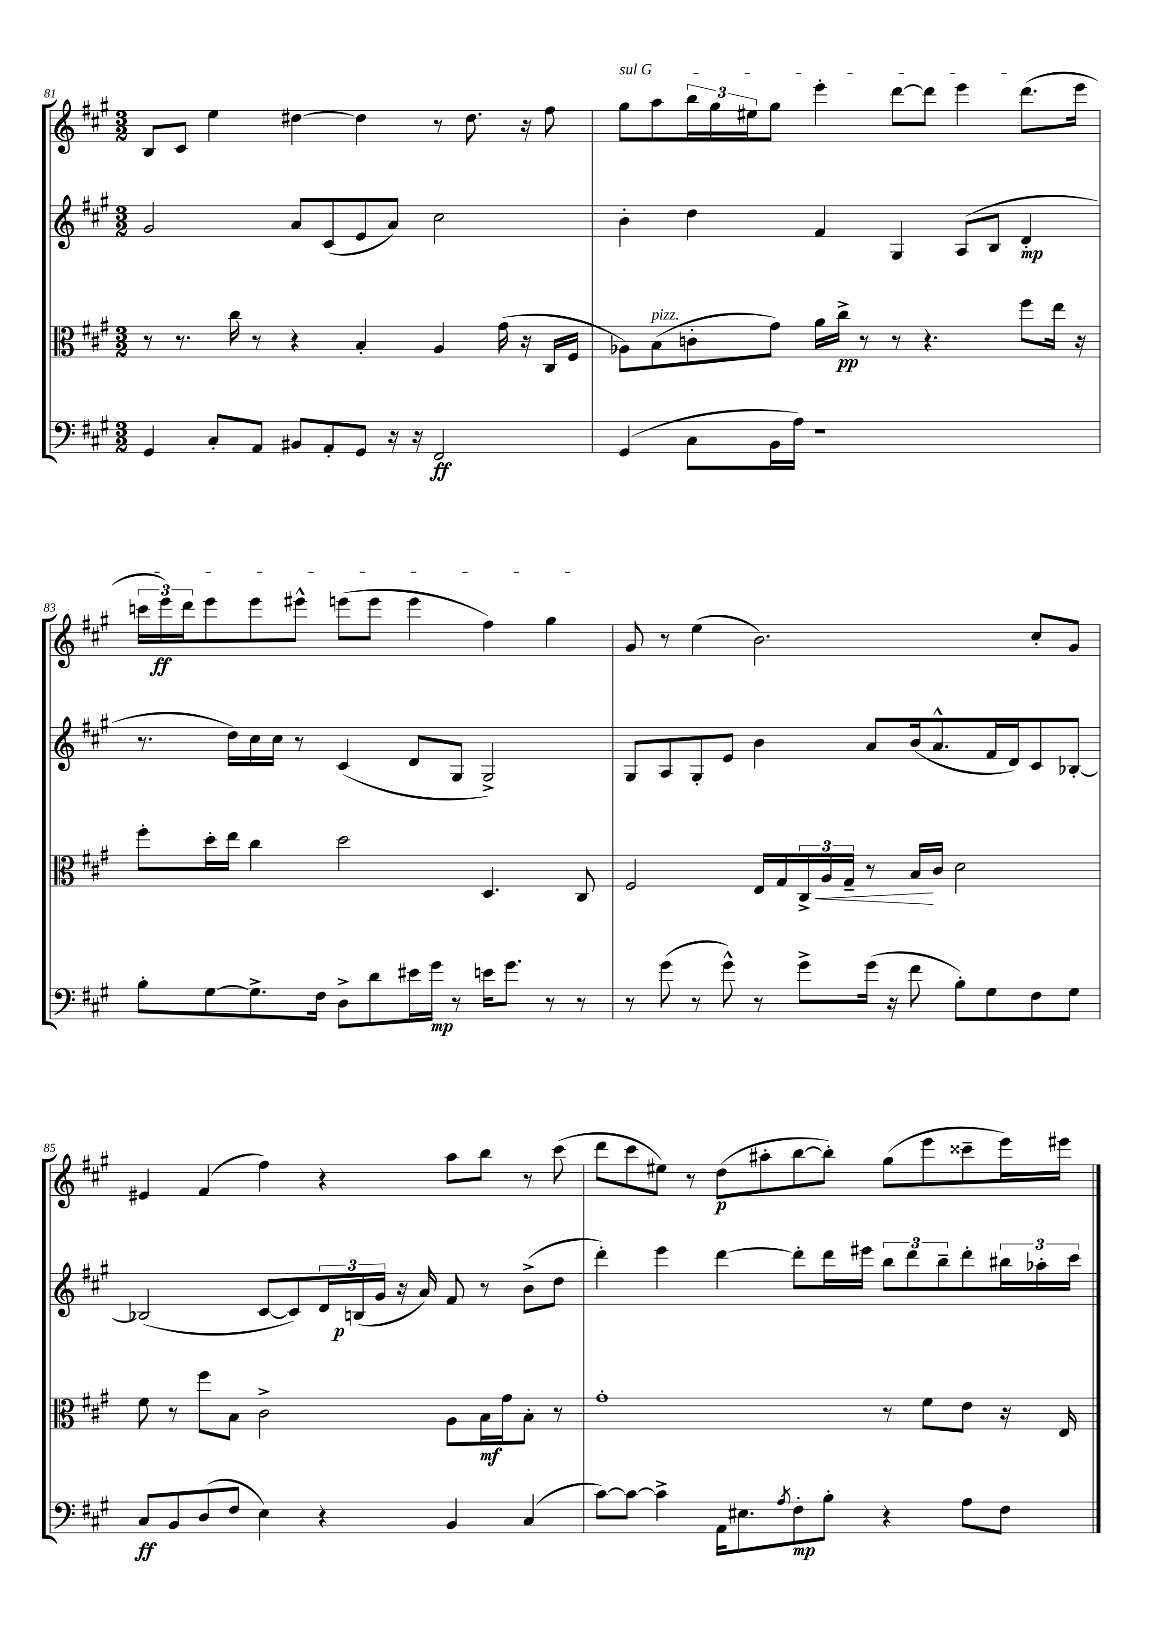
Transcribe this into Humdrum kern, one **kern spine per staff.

**kern	**dynam	**kern	**dynam	**kern	**dynam	**kern	**dynam
*part4	*part4	*part3	*part3	*part2	*part2	*part1	*part1
*staff4	*staff4	*staff3	*staff3	*staff2	*staff2	*staff1	*staff1
*clefF4	*	*clefC3	*	*clefG2	*	*clefG2	*
*k[f#c#g#]	*	*k[f#c#g#]	*	*k[f#c#g#]	*	*k[f#c#g#]	*
*M3/2	*	*M3/2	*	*M3/2	*	*M3/2	*
=81	=81	=81	=81	=81	=81	=81	=81
4GG#/	.	8r	.	2g#/	.	8B/L	.
.	.	8.r	.	.	.	8c#/J	.
8C#'/L	.	.	.	.	.	4ee\	.
.	.	16cc#\	.	.	.	.	.
8AA/J	.	8r	.	.	.	.	.
8BB#X/L	.	4r	.	8a/L	.	[4dd#X\	.
8AA'/	.	.	.	(8c#/	.	.	.
8GG#/J	.	4B'/	.	8e/	.	4dd#\]	.
16r	.	.	.	8a/J)	.	.	.
16r	.	.	.	.	.	.	.
2FF#/	ff	4A/	.	2cc#\	.	8r	.
.	.	.	.	.	.	8.dd#\	.
.	.	(16g#\	.	.	.	.	.
.	.	16r	.	.	.	16r	.
.	.	16C#/LL	.	.	.	8ff#\	.
.	.	16F#/JJ	.	.	.	.	.
=82	=82	=82	=82	=82	=82	=82	=82
!	!	!	!	!	!	!LO:TX:a:i:t=sul G	!
(4GG#/	.	8A-X\L)	.	4b'\	.	8gg#\L	.
!	!	!LO:TX:a:i:t=pizz.	!	!	!	!	!
.	.	(8B\	.	.	.	8aa\	.
8C#\L	.	8cn'\	.	4dd\	.	24bb\L	.
.	.	.	.	.	.	24gg#\	.
.	.	.	.	.	.	24ee#X\J	.
16BB\L	.	8g#\J)	.	.	.	8gg#\J	.
16A\JJ)	.	.	.	.	.	.	.
1r	.	16a\LL	.	4f#/	.	4eee'\	.
.	.	16cc#^\JJ	pp	.	.	.	.
.	.	8r	.	.	.	.	.
.	.	8r	.	4G#/	.	[8ddd\L	.
.	.	4.r	.	.	.	8ddd\J]	.
.	.	.	.	(8A/L	.	4eee\	.
.	.	.	.	8B/J	.	.	.
.	.	8ff#\L	.	4d'/	mp	(8.ddd\L	.
.	.	16ee\Jk	.	.	.	.	.
.	.	16r	.	.	.	16eee\Jk	.
!!LO:LB:g=z
=83	=83	=83	=83	=83	=83	=83	=83
8B'\L	.	8ff#'\L	.	8.r	.	24cccn\LL	.
.	.	.	.	.	.	24eee\)	ff
.	.	.	.	.	.	24ddd\J	.
[8G#\	.	16dd'\L	.	.	.	8eee\	.
.	.	16ee\JJ	.	16dd\LL)	.	.	.
8.G#^\]	.	4cc#\	.	16cc#\	.	8eee\	.
.	.	.	.	16cc#\JJ	.	.	.
.	.	.	.	8r	.	8eee#X^^\J	.
16F#\Jk	.	.	.	.	.	.	.
8D^\L	.	2dd\	.	(4c#/	.	(8eeen\L	.
8d\	.	.	.	.	.	8eee\J	.
16e#X\L	.	.	.	8d/L	.	4eee\	.
16g#\JJ	mp	.	.	.	.	.	.
8r	.	.	.	8G#/J	.	.	.
16en\KL	.	4.D/	.	2G#^/)	.	4ff#\)	.
8.g#\J	.	.	.	.	.	.	.
8r	.	.	.	.	.	4gg#\	.
8r	.	8C#/	.	.	.	.	.
=84	=84	=84	=84	=84	=84	=84	=84
8r	.	2F#/	.	8G#/L	.	8g#/	.
(8g#\	.	.	.	8A/	.	8r	.
8r	.	.	.	8G#'/	.	(4ee\	.
8g#^^\)	.	.	.	8e/J	.	.	.
8r	.	16E/LL	.	4b\	.	2.b\)	.
.	.	16G#/	.	.	.	.	.
8g#^\L	.	24C#^/	.	.	.	.	.
!	!	!	!LO:HP:b	!	!	!	!
.	.	24A/	<	.	.	.	.
.	.	24G#~/JJ	.	.	.	.	.
(16g#\Jk	.	8r	.	8a/L	.	.	.
16r	.	.	.	.	.	.	.
8f#\	.	16B/LL	.	(16b/k	.	.	.
.	.	16c#/JJ	[	8.a^^/	.	.	.
8B'\L)	.	2d\	.	.	.	.	.
8G#\	.	.	.	16f#/L	.	.	.
.	.	.	.	16d/J)	.	.	.
8F#\	.	.	.	8c#/	.	8cc#'/L	.
8G#\J	.	.	.	[8B-X'/J	.	8g#/J	.
!!LO:LB:g=z
=85	=85	=85	=85	=85	=85	=85	=85
8C#/L	ff	8f#\	.	(2B-X/]	.	4e#X/	.
8BB/	.	8r	.	.	.	.	.
(8D/	.	8ff#\L	.	.	.	(4f#/	.
8F#/J	.	8B\J	.	.	.	.	.
4E\)	.	2c#^\	.	[8c#/L	.	4ff#\)	.
.	.	.	.	8c#/])	.	.	.
4r	.	.	.	24d/L	.	4r	.
.	.	.	.	(24Bn/	p	.	.
.	.	.	.	24g#/JJ	.	.	.
.	.	.	.	16r	.	.	.
.	.	.	.	16a/)	.	.	.
4BB/	.	8A\L	.	8f#/	.	8aa\L	.
.	.	16B\L	mf	8r	.	8bb\J	.
.	.	16g#\J	.	.	.	.	.
(4C#/	.	8B'\J	.	(8b^\L	.	8r	.
.	.	8r	.	8dd\J	.	(8ccc#\	.
=86	=86	=86	=86	=86	=86	=86	=86
[8c#\L)	.	1g#'	.	4ddd'\)	.	8ddd\L	.
8c#\J_	.	.	.	.	.	8ccc#\	.
4c#^\]	.	.	.	4eee\	.	8ee#X\J)	.
.	.	.	.	.	.	8r	.
16AA\KL	.	.	.	[4ddd\	.	(8dd\L	p
8.E#X\	.	.	.	.	.	.	.
.	.	.	.	.	.	8aa#X'\	.
8qA/	.	.	.	.	.	.	.
8F#'\	mp	.	.	8ddd'\L]	.	[8bb\	.
8B'\J	.	.	.	16ddd\L	.	8bb'\J])	.
.	.	.	.	16eee#X\JJ	.	.	.
4r	.	8r	.	12bb\L	.	(8gg#\L	.
.	.	.	.	12ddd\	.	.	.
.	.	8f#\L	.	.	.	8eee\	.
.	.	.	.	12bb~\	.	.	.
8A\L	.	8e\J	.	8ddd'\	.	8ccc##X~\	.
8F#\J	.	16r	.	24bb#X\L	.	16eee\L)	.
.	.	.	.	24aa-X'\	.	.	.
.	.	16E/	.	.	.	16eee#X\JJ	.
.	.	.	.	24ccc#\JJ	.	.	.
==	==	==	==	==	==	==	==
*-	*-	*-	*-	*-	*-	*-	*-
